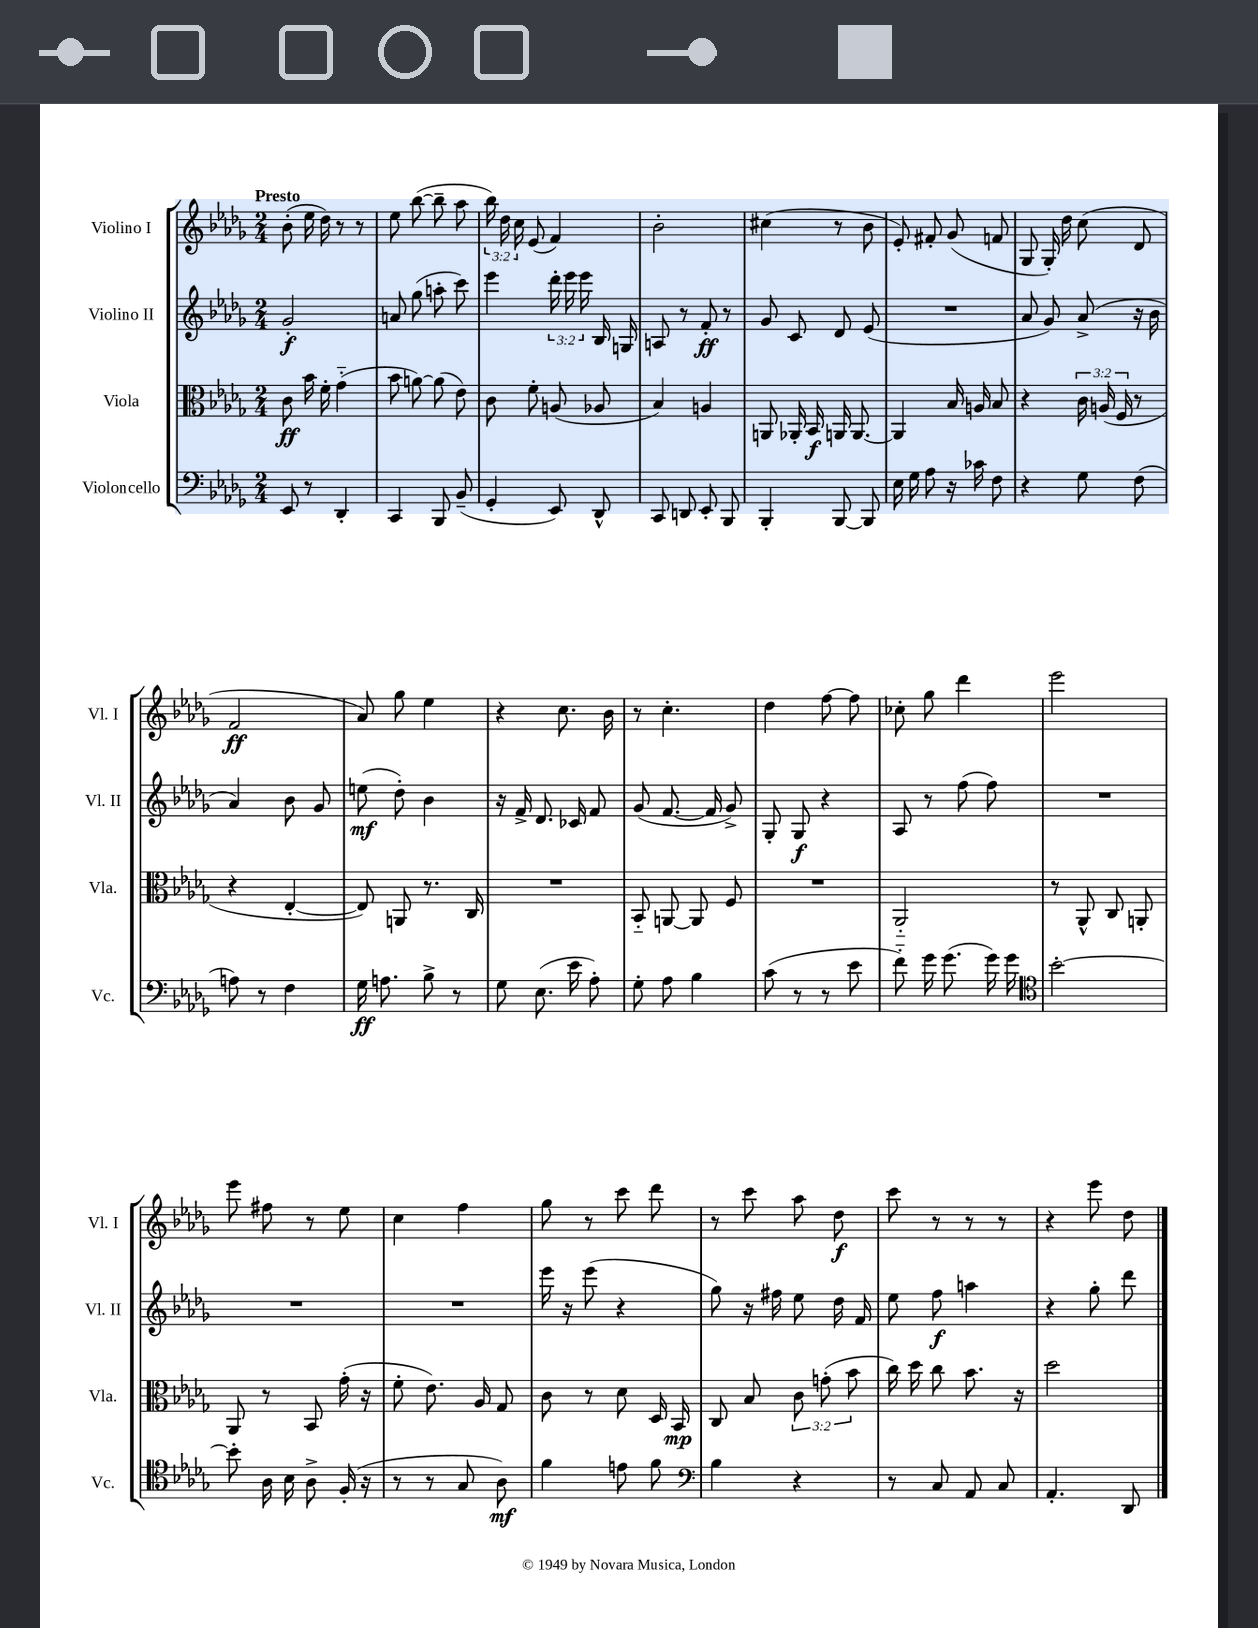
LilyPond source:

<<
\new StaffGroup <<
\new Staff = "s0" \with { instrumentName = "Violino I" shortInstrumentName = "Vl. I" } {
    \clef treble \key des \major \numericTimeSignature \time 2/4 \override Staff.TupletNumber.text = #tuplet-number::calc-fraction-text \tempo "Presto"
    \autoBeamOff bes'8-.( ees''16 des''16) r8 r8 |
    ees''8 bes''8~( bes''8-- aes''8 |
    \tuplet 3/2 { bes''16) des''16 c''16 } ees'8( f'4) |
    bes'2-. |
    cis''4( r8 bes'8 |
    ees'8-.) fis'8-. ges'8( f'8 |
    ges8 ges16-.) des''16 c''8( des'8 |
    f'2\ff |
    aes'8) ges''8 ees''4 |
    r4 c''8. bes'16 |
    r8 c''4.-. |
    des''4 f''8~ f''8 |
    ces''8-. ges''8 des'''4 |
    ees'''2 |
    ees'''8 fis''8 r8 ees''8 |
    c''4 f''4 |
    ges''8 r8 c'''8 des'''8 |
    r8 c'''8 aes''8 des''8\f |
    c'''8 r8 r8 r8 |
    r4 ees'''8 des''8 \bar "|." |
}
\new Staff = "s1" \with { instrumentName = "Violino II" shortInstrumentName = "Vl. II" } {
    \clef treble \key des \major \numericTimeSignature \time 2/4 \override Staff.TupletNumber.text = #tuplet-number::calc-fraction-text
    \autoBeamOff ges'2-.\f |
    a'8 ges''8( a''8-. c'''8) |
    ees'''4 \tuplet 3/2 { des'''16-. ees'''16 ees'''16 } bes16 g16 |
    a8 r8 f'8-.\ff r8 |
    ges'8 c'8 des'8 ees'8( |
    R2 |
    aes'8 ges'8) aes'8->( r16 bes'16 |
    aes'4) bes'8 ges'8 |
    e''8\mf( des''8-.) bes'4 |
    r16 f'16-> des'8. ces'16 f'8 |
    ges'8( f'8.~ f'16 ges'8->) |
    ges8-. ges8\f r4 |
    aes8 r8 f''8( f''8) |
    R2 |
    R2 |
    R2 |
    ees'''16 r16 ees'''8( r4 |
    ges''8) r16 fis''16 ees''8 des''16 f'16 |
    ees''8 f''8\f a''4 |
    r4 ges''8-. des'''8 \bar "|." |
}
\new Staff = "s2" \with { instrumentName = "Viola" shortInstrumentName = "Vla." } {
    \clef alto \key des \major \numericTimeSignature \time 2/4 \override Staff.TupletNumber.text = #tuplet-number::calc-fraction-text
    \autoBeamOff c'8\ff bes'16 f'16-. ges'4-_( |
    bes'8 a'8~) a'8( ees'8) |
    c'8 f'8-. a8( aes8 |
    bes4) a4 |
    a,8 aes,16-. bes,16\f a,16 a,8.~ |
    a,4 bes16 a16 bes8 |
    r4 \tuplet 3/2 { c'16 a16( f16 } r8 |
    r4 ees4~-. |
    ees8) a,8 r8. c16 |
    R2 |
    bes,8-_ a,8~ a,8 f8 |
    R2 |
    aes,2-_ |
    r8 aes,8-^ c8 a,8-. |
    aes,8 r8 bes,8 ges'16-.( r16 |
    f'8-. ees'8.) aes16 ges8 |
    c'8 r8 des'8 des16 bes,16\mp |
    c8 bes8 \tuplet 3/2 { c'8 g'8-.( bes'8 } |
    c''16) des''16 c''8 bes'8. r16 |
    des''2 \bar "|." |
}
\new Staff = "s3" \with { instrumentName = "Violoncello" shortInstrumentName = "Vc." } {
    \clef bass \key des \major \numericTimeSignature \time 2/4
    \autoBeamOff ees,8 r8 des,4-. |
    c,4 bes,,8 bes,8--( |
    ges,4-. ees,8) des,8-^ |
    c,8 d,8 ees,8-. bes,,8 |
    bes,,4-. bes,,8~ bes,,8 |
    ees16 ges16 aes8 r16 ces'16 f8 |
    r4 ges8 f8( |
    a8) r8 f4 |
    ges16\ff a8. bes8-> r8 |
    ges8 ees8.( ees'16 aes8-.) |
    ges8-. aes8 bes4 |
    c'8( r8 r8 ees'8 |
    f'8-_) ges'16 ges'8.( ges'16) ges'16 |
    \clef tenor bes'2~-. |
    bes'8-. aes16 bes16 aes8-> f16-.( r16 |
    r8 r8 ges8 aes8\mf) |
    f'4 e'8 f'8 |
    \clef bass bes4 r4 |
    r8 c8 aes,8 c8 |
    aes,4.-. des,8 \bar "|." |
}
>>
>>
\layout { \context { \Score \remove "Bar_number_engraver" } }
